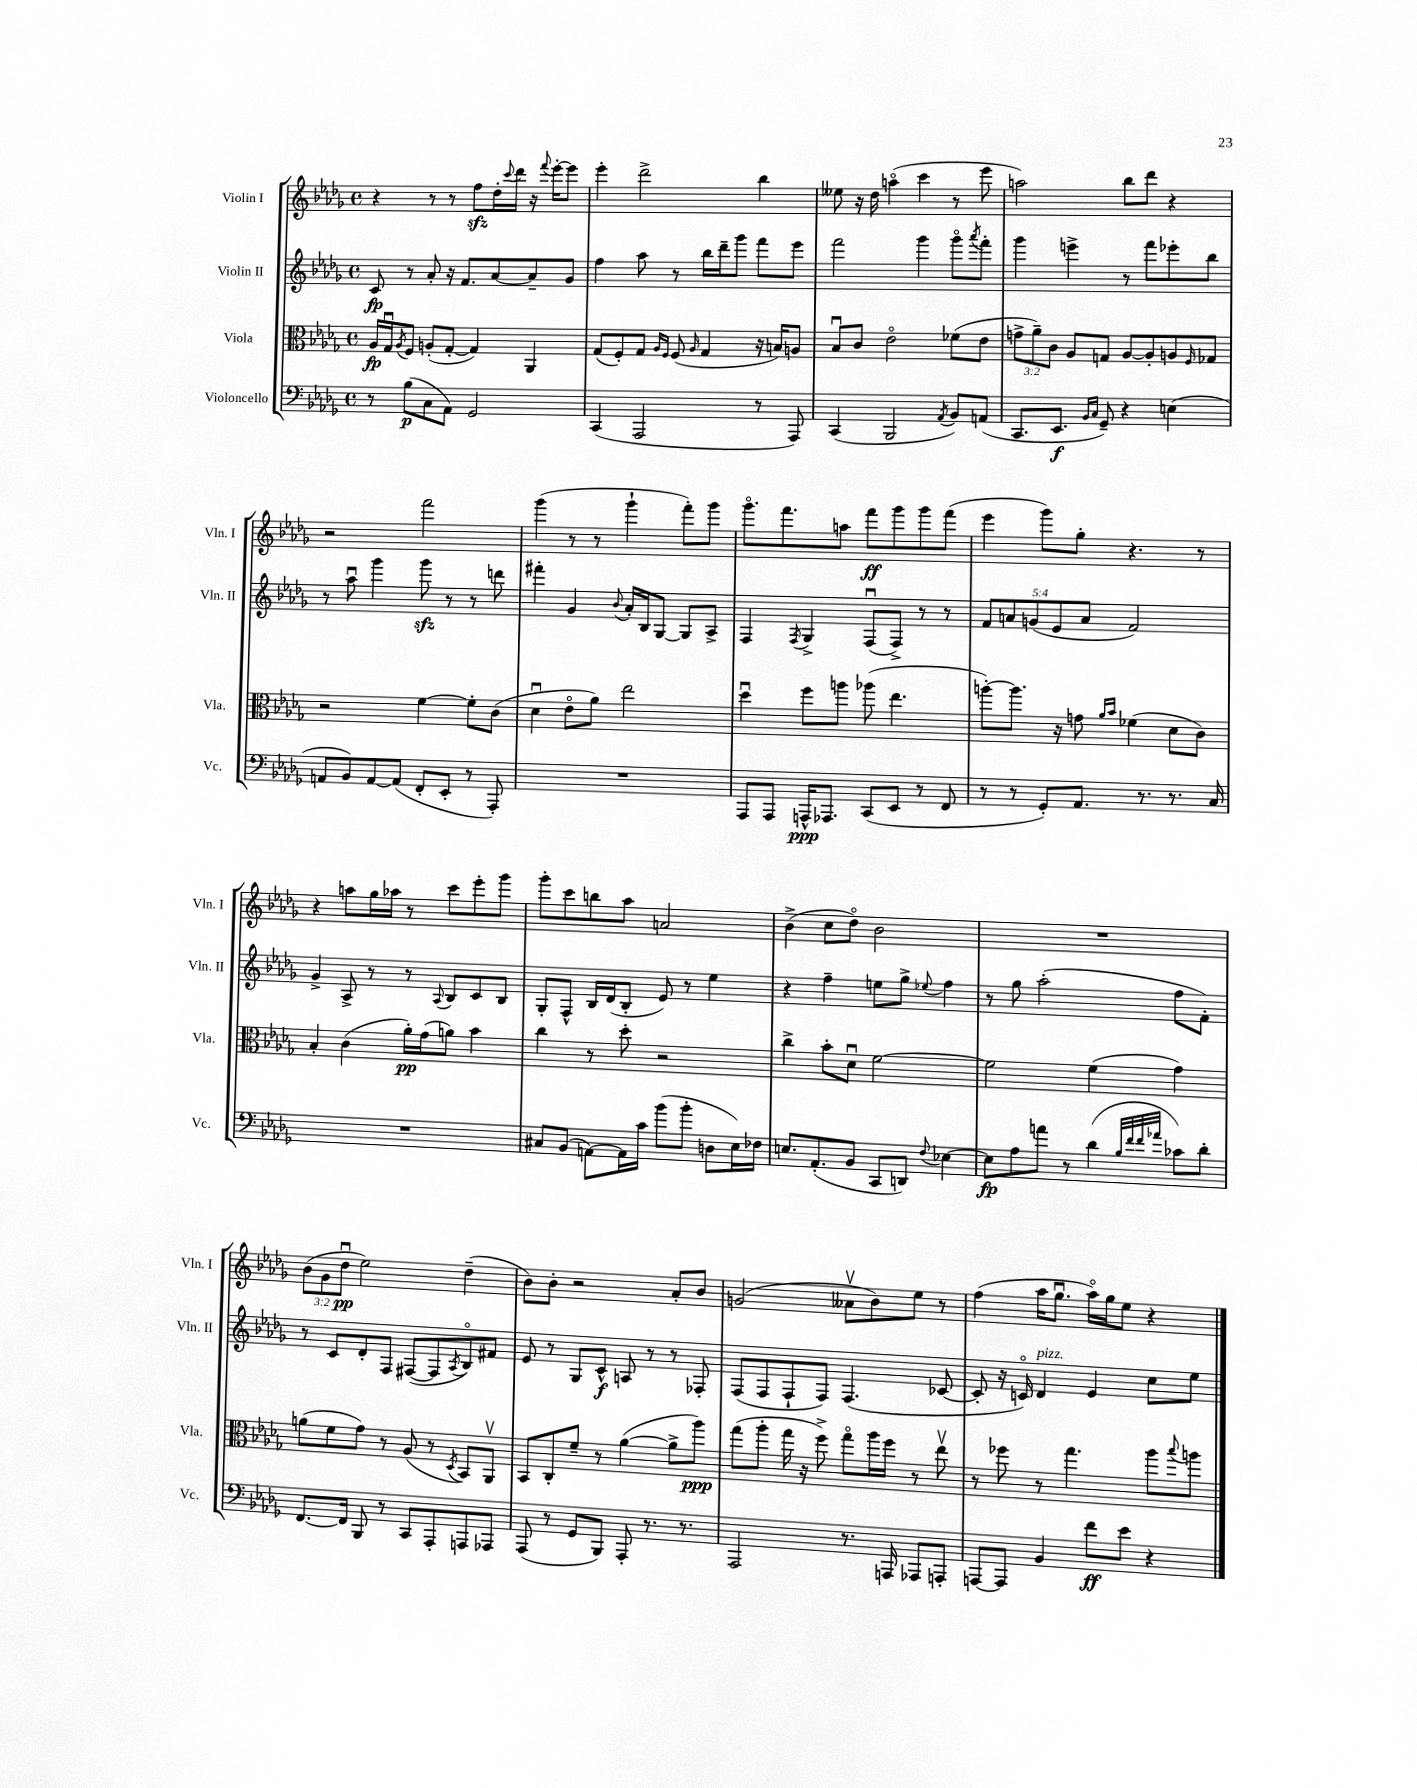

**kern	**kern	**kern	**kern
*staff4	*staff3	*staff2	*staff1
*clefF4	*clefC3	*clefG2	*clefG2
*k[b-e-a-d-g-]	*k[b-e-a-d-g-]	*k[b-e-a-d-g-]	*k[b-e-a-d-g-]
*M4/4	*M4/4	*M4/4	*M4/4
*met(c)	*met(c)	*met(c)	*met(c)
8r	16A-	8c	4r
.	16G-u	.	.
.	8qA-	.	.
(8B-	8F	8r	.
8C	(8A'	8a-'	8r
8AA-)	[8G-'	16r	8r
.	.	8.f	.
2GG-	4G-])	.	8ff
.	.	[8a-	16dd-'
.	.	.	8qqccc
.	.	.	16ddd-
.	4AA-	8a-~]	16r
.	.	.	8qqfff
.	.	.	[16eee-'
.	.	8g-	8eee-]
=	=	=	=
(4CC	(8G-	4ff	4eee-'
.	8F')	.	.
2AAA-	8G-	8aa-	2ddd-^
.	16qqA-	.	.
.	16qqF	.	.
.	(8F	8r	.
.	16qqA-	.	.
.	4G-	16bb-	.
.	.	16ddd-~	.
.	.	8ggg-	.
8r	16r	8fff	4bb-
.	16B)	.	.
8AAA-)	8A	8eee-	.
=	=	=	=
(4CC	8B-u	2fff	8ee--
.	8c	.	16r
.	.	.	16dd-
2BBB-	2e-o	.	(4aao
.	.	4ggg-	4ccc
8qAA-	.	.	.
8BB-)	(8f-	8ggg-o	8r
.	.	8qaaa-	.
(8AA	8e-	8fff'	8eee-
=	=	=	=
8.CC	12g^	4ggg-	2aa)
.	12a-~)	.	.
.	12c	.	.
8.EE-	.	.	.
.	8A-	4eee^	.
16qqBB-	.	.	.
16qqC	.	.	.
8GG-~)	8G	.	.
4r	[8A-	8r	8bb-
.	8A-']	8fff	8ddd-
(4E	8A	8eee-'	4r
.	16qqF	.	.
.	8G-	8bb-	.
=	=	=	=
8AA	2r	8r	2r
8BB-)	.	8aa-u	.
[8AA	.	4ggg-	.
(8AA]	.	.	.
8FF'	[4f	8ggg-	2fff
8EE-'	.	8r	.
8r	8f']	8r	.
8AAA-')	(8c	8ddd	.
=	=	=	=
1r	4d-u	4fff#'	(4ggg-
.	8e-o	4g-	8r
.	8a-)	.	8r
.	.	8qqb-	.
.	2ee-	16a-'	4ggg-`
.	.	16B-	.
.	.	[8G-	.
.	.	8G-]	8fff')
.	.	8A-^	8ggg-
=	=	=	=
8AAA-	4dd-u	4F	8.ggg-o
8AAA-	.	.	.
.	.	.	8.fff
.	.	8qF	.
16AAA^^	8ff	4G-^	.
8.AAA-	.	.	.
.	8aa	.	8aa
(8CC	(8aa-	(8Fu	8fff
8EE-	4.ee-	8F^)	8ggg-
8r	.	8r	8ggg-
8FF	.	8r	(8fff
=	=	=	=
8r	[8aa')	10f	4eee-
.	.	10a	.
8r	8.aa]	.	.
.	.	(10g	.
8GG-')	.	.	8ggg-)
.	.	10e-	.
.	16r	.	.
8.AA-	8g	.	8gg-'
.	.	10a	.
.	16qqa-	.	.
.	16qqb-	.	.
.	(4f-	2f)	4.r
8.r	.	.	.
8.r	8d-	.	.
.	8c)	.	8r
16C	.	.	.
=	=	=	=
1r	4B-'	4g-^	4r
.	(4c	8A-^	8aa
.	.	8r	16gg-
.	.	.	16aa-
.	16a-')	8r	8r
.	(16g-	.	.
.	.	8qqA-	.
.	8a)	8B-	8ccc
.	4b-	8c	8eee-'
.	.	8B-	8ggg-
=	=	=	=
8C#	4cc	8G-'	8ggg-'
(8BB-	.	8F^^	8ccc
[8AA)	8r	16B-	8bb
.	.	(16d-	.
16AA]	8dd-'	8B-'	8aa-
16c	.	.	.
(8b-	2r	8e-)	2a
8b-'	.	8r	.
8D	.	4ee-	.
16E-)	.	.	.
16F-	.	.	.
=	=	=	=
8.E	4cc^	4r	(4b-^
(8.AA-'	.	.	.
.	8b-'	4ff~	8cc
8BB-	8d-u	.	8dd-o)
8CC	[2f	8ee	2b-
8DD)	.	8gg-^	.
8qqF	.	8qqee-	.
[4E-	.	4ff	.
=	=	=	=
8E-]	2f]	8r	1r
8A-	.	8gg-	.
8a	.	(2aa-'	.
8r	.	.	.
(4d-	(4f	.	.
32qqB-	.	.	.
32qqf	.	.	.
32qqf	.	.	.
32qqa-	.	.	.
8c-)	4g-)	8ff	.
8d-'	.	8f')	.
=	=	=	=
[8.FF	(8a	8r	(12b-
.	.	.	12g-
.	8f	8c	.
.	.	.	12dd-u
16FF]	.	.	.
8BBB-	8g-)	8d-'	2ee-)
8r	8r	8F	.
8CC	(8A-	([8F#	.
8AAA-'	8r	8F#]	.
.	8qD-	8qA-	.
8AAA	8BB-)	8B-o)	(4dd-~
8AAA-	8AA-v	8f#	.
=	=	=	=
(8AAA-	8BB-	8e-	8b-)
8r	8C'	8r	8b-'
8GG-	8f~	8G-	2r
8BBB-)	8r	8c^^	.
8AAA-'	([4a-	8A	.
8.r	.	8r	.
.	8a-^]	8r	8a-'
8.r	.	.	.
.	8aa-)	8F-'	8b-
=	=	=	=
2AAA-	(8gg-	(8F	(2g
.	8aa-'	8F	.
.	16gg-	8F`	.
.	16r	.	.
.	8ff^)	8F)	.
8.r	8gg-o	(4.F	8a--v
.	16aa-	.	8b-)
16AAA	16ff	.	.
8AAA-	8r	.	8ee-
8AAA'	8ee-v	[8c-	8r
=	=	=	=
[8AAA	8r	8c-']	(4ff
8AAA]	8ff-	16r	.
.	.	16co)	.
4BB-	8r	4d-	16aa-
.	.	.	8.gg-u
.	4.gg-	.	.
8f	.	4e-	16aa-o)
.	.	.	16gg-
8e-	.	.	8ee-
4r	8aa-	8cc	4r
.	8qqbb-	.	.
.	8aa	8ee-	.
==	==	==	==
*-	*-	*-	*-
